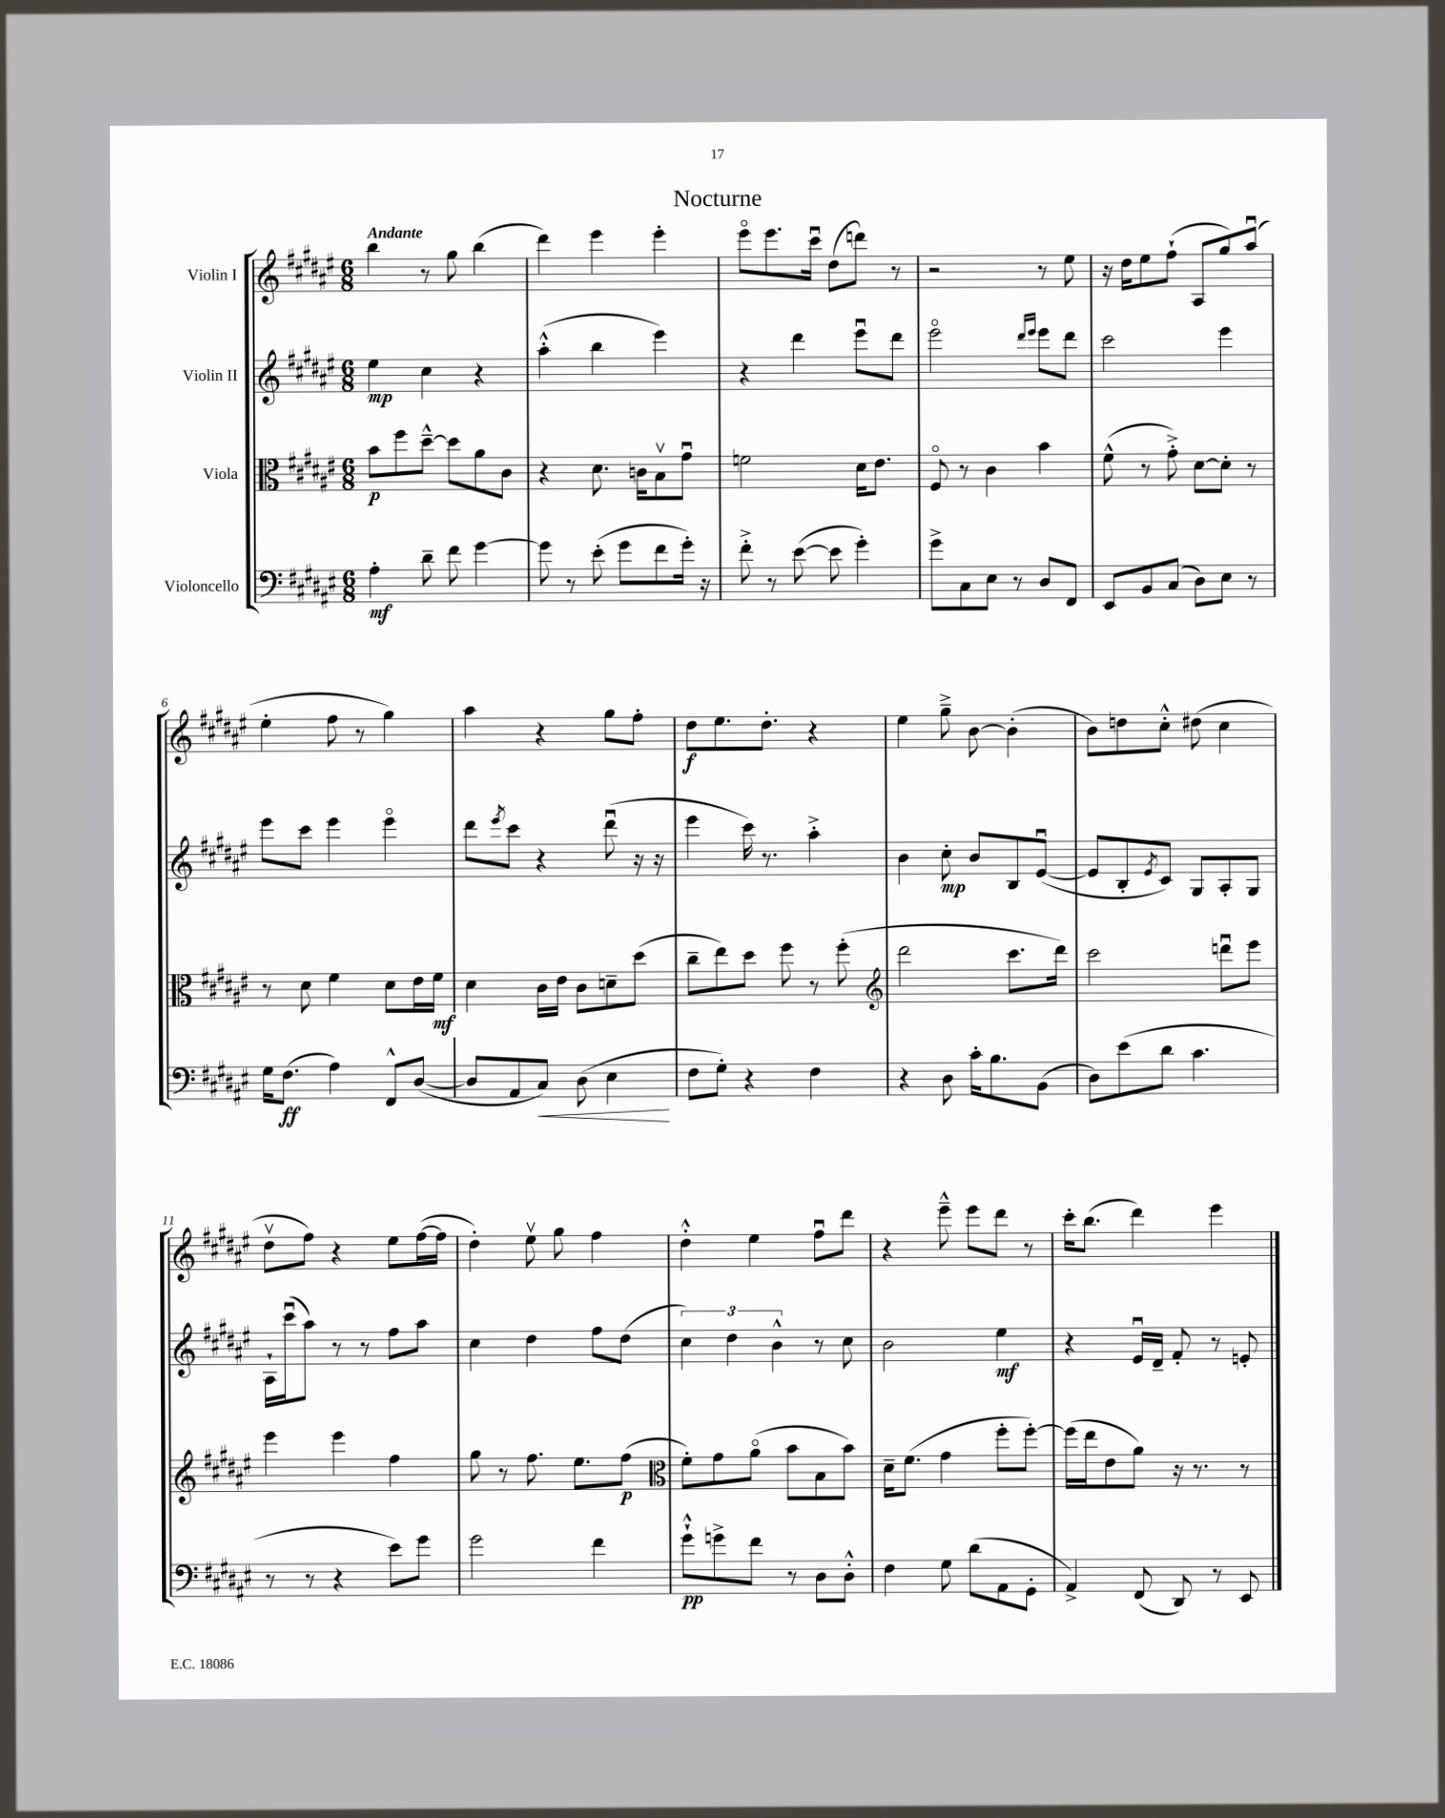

**kern	**kern	**kern	**kern
*staff4	*staff3	*staff2	*staff1
*clefF4	*clefC3	*clefG2	*clefG2
*k[f#c#g#d#a#e#]	*k[f#c#g#d#a#e#]	*k[f#c#g#d#a#e#]	*k[f#c#g#d#a#e#]
*M6/8	*M6/8	*M6/8	*M6/8
4A#'	8b	4ee#	4bb
.	8ff#	.	.
8d#~	[8dd#~^^	4cc#	8r
8f#	8dd#]	.	8gg#
[4g#	8a#	4r	(4bb
.	8c#	.	.
=	=	=	=
8g#]	4r	(4aa#'^^	4ddd#)
8r	.	.	.
(8e#'	8.d#	4bb	4eee#
8g#	.	.	.
.	16c	.	.
8f#	8Bv	4eee#)	4eee#'
16g#')	8g#u	.	.
16r	.	.	.
=	=	=	=
8f#'^	2f	4r	8eee#o
8r	.	.	8.eee#
([8e#	.	4ddd#	.
.	.	.	16ccc#u
8e#]	.	.	(8dd#
4g#')	16d#	8eee#u	8ddd)
.	8.e#	.	.
.	.	8ddd#	8r
=	=	=	=
8g#^	8F#o	2eee#o	2r
8C#	8r	.	.
8E#	4c#	.	.
8r	.	.	.
.	.	16qqddd#	.
.	.	16qqeee#	.
8D#	4b	8eee#	8r
8FF#	.	8ddd#	8ee#
=	=	=	=
8EE#	(8f#^^	2ccc#	16r
.	.	.	16dd#
8BB	8r	.	8ee#
(8C#	8g#'^)	.	(8ff#`
8D#)	[8d#	.	8A#
8E#	8d#']	4eee#	8gg#)
8r	8r	.	(8aa#u
=	=	=	=
16G#	8r	8eee#	4ee#'
(8.F#	.	.	.
.	8d#	8ccc#	.
4A#)	4f#	4eee#	8ff#
.	.	.	8r
8FF#^^	8d#	4eee#o	4gg#)
([8D#	16e#	.	.
.	16f#	.	.
=	=	=	=
8D#]	4d#	8ddd#	4aa#
.	.	8qeee#	.
8AA#	.	8ccc#	.
8C#)	16c#	4r	4r
.	16e#	.	.
(8D#	8c#	.	.
4E#	8d~	(8ddd#u	8gg#
.	(8dd#	16r	8ff#'
.	.	16r	.
=	=	=	=
8F#	8cc#~	4eee#	8dd#
8G#')	8ee#)	.	8.ee#
4r	8dd#	16ccc#)	.
.	.	8.r	8.dd#'
.	8ff#	.	.
4F#	8r	4aa#'^	4r
.	(8ff#'	.	.
=	=	=	=
*	*clefG2	*	*
4r	2ddd#	4b	4ee#
8D#	.	8cc#'	8gg#~^
16c#'	.	8b	[8b
8.B	.	.	.
.	8.ccc#	8B	(4b']
(8BB	.	([8e#u	.
.	16ddd#)	.	.
=	=	=	=
8D#)	2ccc#	8e#]	8b)
(8e#	.	8B'	8dd
.	.	8qe#	.
8d#	.	8c#)	8cc#'^^
4.c#	.	8G#	(8dd#
.	8dddu	8A#'	4cc#
.	8eee#	8G#	.
=	=	=	=
8r	4eee#	16A#`	8dd#v
.	.	(16ccc#u	.
8r	.	8aa#)	8ff#)
4r	4eee#	8r	4r
.	.	8r	.
8e#)	4ff#	8ff#	8ee#
8g#	.	8aa#	([16ff#
.	.	.	16ff#]
=	=	=	=
2g#	8gg#	4cc#	4dd#')
.	8r	.	.
.	8.ff#	4dd#	8ee#v
.	.	.	8gg#
.	8.ee#	.	.
4f#	.	8ff#	4ff#
.	(8ff#	(8dd#	.
=	=	=	=
*	*clefC3	*	*
8g#`^^	8f#')	6cc#)	4dd#'^^
8g^	8g#	.	.
.	.	6dd#	.
8f#	(8a#o	.	4ee#
.	.	6b^^	.
8r	8b	.	.
8D#	8B	8r	8ff#u
8D#'^^	8b)	8cc#	8ddd#
=	=	=	=
4F#	16d#~	2b	4r
.	(8.f#	.	.
8G#	4g#	.	8eee#~^^
(8d#	.	.	8eee#
8AA#	8ff#'	4ee#	8ddd#
8GG#'	[8ff#')	.	8r
=	=	=	=
4AA#^)	(16ff#]	4r	16ccc#'
.	16ee#	.	(8.bb
.	8e#	.	.
(8FF#	8a#)	16e#u	4ddd#)
.	.	16d#~	.
8DD#)	16r	8f#'	.
.	8.r	.	.
8r	.	8r	4eee#
8EE#	8r	8e'	.
==	==	==	==
*-	*-	*-	*-
